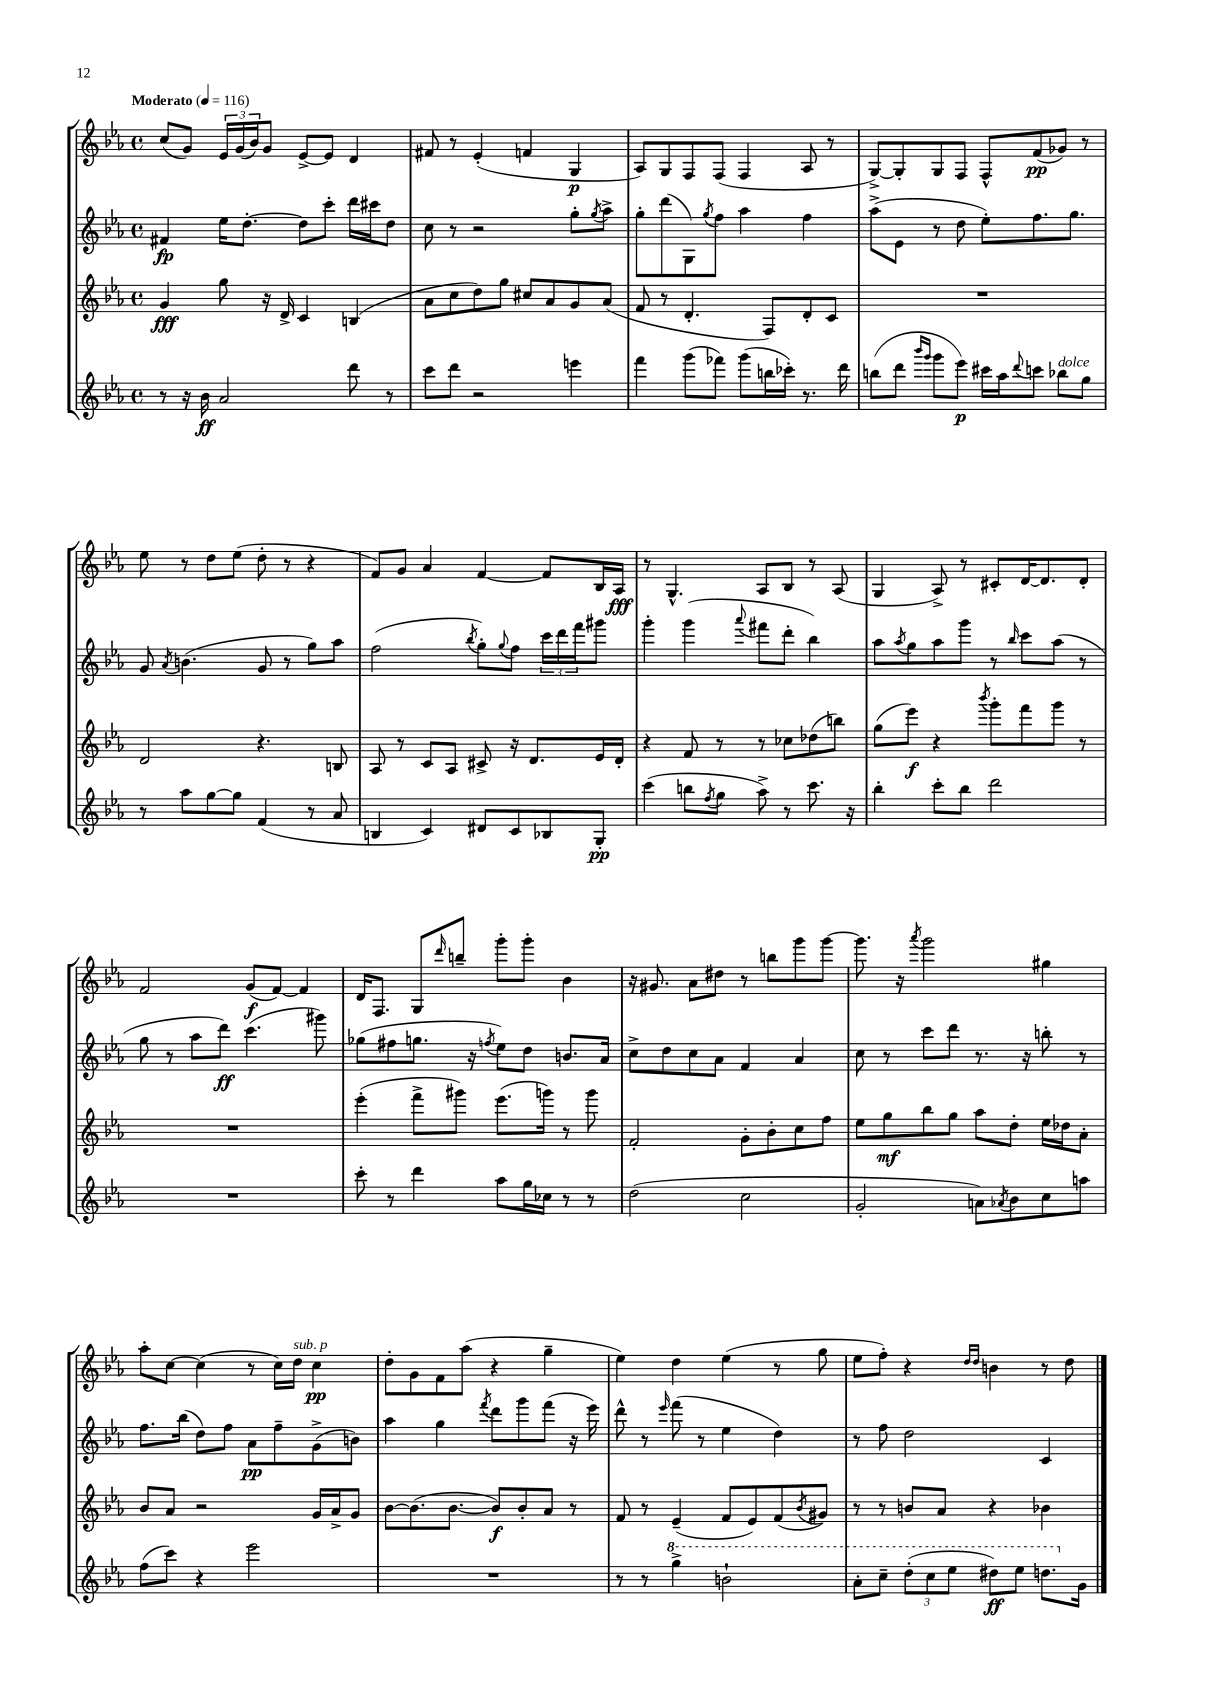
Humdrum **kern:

**kern	**kern	**kern	**kern
*staff4	*staff3	*staff2	*staff1
*clefG2	*clefG2	*clefG2	*clefG2
*k[b-e-a-]	*k[b-e-a-]	*k[b-e-a-]	*k[b-e-a-]
*M4/4	*M4/4	*M4/4	*M4/4
*met(c)	*met(c)	*met(c)	*met(c)
*MM116	*MM116	*MM116	*MM116
8r	4g	4f#	(8cc
16r	.	.	8g)
16b-	.	.	.
2a-	8gg	16ee-	24e-
.	.	.	(24g
.	.	[8.dd'	.
.	.	.	24b-)
.	16r	.	8g
.	16d^	.	.
.	4c	8dd]	[8e-^
.	.	8ccc'	8e-]
8ddd	(4B	16ddd	4d
.	.	16ccc#	.
8r	.	8dd	.
=	=	=	=
8ccc	8a-	8cc	8f#
8ddd	8cc	8r	8r
2r	8dd)	2r	(4e-'
.	8gg	.	.
.	8cc#	.	4f
.	8a-	.	.
4eee	8g	8gg'	4G
.	.	8qgg	.
.	(8a-	8aa-^	.
=	=	=	=
4fff	8f	8gg'	8A-)
.	8r	(8ddd	8G
(8ggg	4.d'	8G)	8F
.	.	8qgg	.
8fff-)	.	8ff	(8F
(8ggg	.	4aa-	4F
16bb	8F)	.	.
16ccc-')	.	.	.
8.r	8d'	4ff	8A-
.	8c	.	8r
16ddd	.	.	.
=	=	=	=
(8bb	1r	(8aa-^	[8G^)
8ddd	.	8e-	8G']
16qqbbb-	.	.	.
16qqggg	.	.	.
8ggg	.	8r	8G
8eee-)	.	8dd	8F
16ccc#	.	8ee-')	8F^^
16aa-	.	.	.
8qqddd	.	.	.
8ccc	.	8.ff	(8f
8bb-	.	.	8g-)
.	.	8.gg	.
8gg	.	.	8r
=	=	=	=
8r	2d	8g	8ee-
.	.	8qa-	.
8aa-	.	(4.b	8r
[8gg	.	.	8dd
8gg]	.	.	(8ee-
(4f	4.r	8g	8dd'
.	.	8r	8r
8r	.	8gg)	4r
8a-	8B	8aa-	.
=	=	=	=
4B	8A-	(2ff	8f)
.	8r	.	8g
4c)	8c	.	4a-
.	8A-	.	.
.	.	8qbb-	.
8d#	8c#^	8gg')	[4f
.	.	8qqgg	.
8c	16r	8ff	.
.	8.d	.	.
8B-	.	24ccc	8f]
.	.	24ddd	.
.	.	24fff	.
8G'	16e-	8ggg#	16B-
.	16d'	.	16A-
=	=	=	=
(4ccc	4r	4ggg'	8r
.	.	.	4.G^^
8bb	8f	(4ggg	.
8qff	.	.	.
8gg	8r	.	.
.	.	8qqaaa-	.
8aa-^)	8r	8fff#	8A-
8r	8cc-	8ddd'	8B-
8.ccc	(8dd-	4bb-)	8r
.	8bb)	.	(8A-
16r	.	.	.
=	=	=	=
4bb-'	(8gg	8aa-	4G
.	.	8qaa-	.
.	8eee-)	8gg	.
8ccc'	4r	8aa-	8A-^)
8bb-	.	8ggg	8r
.	8qbbb-	.	.
2ddd	8ggg'	8r	8c#'
.	.	16qqbb-	.
.	8fff	8ccc	[16d
.	.	.	8.d]
.	8ggg	(8aa-	.
.	8r	8r	8d'
=	=	=	=
1r	1r	8gg	2f
.	.	8r	.
.	.	8aa-	.
.	.	8ddd)	.
.	.	(4.ccc	(8g
.	.	.	[8f)
.	.	.	4f]
.	.	8ggg#)	.
=	=	=	=
8ccc'	(4eee-'	(8gg-	16d
.	.	.	8.F
8r	.	8ff#	.
4ddd	8fff^	8.gg	8G
.	.	.	16qqddd
.	8ggg#)	.	8bb~
.	.	16r	.
.	.	8qff	.
8aa-	(8.eee-	8ee-)	8ggg'
16gg	.	8dd	8ggg'
16cc-	16ggg)	.	.
8r	8r	8.b	4b-
8r	8ggg	.	.
.	.	16a-	.
=	=	=	=
(2dd	2f'	8cc^	16r
.	.	.	8.g#
.	.	8dd	.
.	.	8cc	8a-
.	.	8a-	8dd#
2cc	8g'	4f	8r
.	8b-'	.	8bb
.	8cc	4a-	8ggg
.	8ff	.	[8ggg
=	=	=	=
2g'	8ee-	8cc	8.ggg]
.	8gg	8r	.
.	.	.	16r
.	.	.	8qaaa-
.	8bb-	8ccc	2ggg
.	8gg	8ddd	.
8a)	8aa-	8.r	.
8qa-	.	.	.
8b-	8dd'	.	.
.	.	16r	.
8cc	16ee-	8bb'	4gg#
.	16dd-	.	.
8aa	8a-'	8r	.
=	=	=	=
(8ff	8b-	8.ff	8aa-'
8ccc)	8a-	.	[8cc
.	.	(16bb-	.
4r	2r	8dd)	(4cc]
.	.	8ff	.
2eee-	.	8a-	8r
.	.	8ff~	16cc)
.	.	.	16dd
.	16g	(8g^	4cc
.	16a-^	.	.
.	8g	8b)	.
=	=	=	=
1r	[8b-	4aa-	8dd'
.	(8.b-]	.	8g
.	.	4gg	8f
.	[8.b-	.	.
.	.	.	(8aa-
.	.	8qfff	.
.	8b-])	8ddd	4r
.	8b-'	8ggg	.
.	8a-	(8fff	4gg~
.	8r	16r	.
.	.	16eee-)	.
=	=	=	=
8r	8f	8ddd^^	4ee-)
8r	8r	8r	.
.	.	16qqeee-	.
4ggg^	(4e-~	(8fff	4dd
.	.	8r	.
2bb`	8f	4ee-	(4ee-
.	8e-)	.	.
.	(8f	4dd)	8r
.	8qb-	.	.
.	8g#)	.	8gg
=	=	=	=
8aa-'	8r	8r	8ee-
8ccc~	8r	8ff	8ff')
(12ddd'	8b	2dd	4r
12ccc	.	.	.
.	8a-	.	.
12eee-	.	.	.
.	.	.	16qqdd
.	.	.	16qqdd
8ddd#)	4r	.	4b
8eee-	.	.	.
8.ddd	4b-	4c	8r
.	.	.	8dd
16g	.	.	.
==	==	==	==
*-	*-	*-	*-
